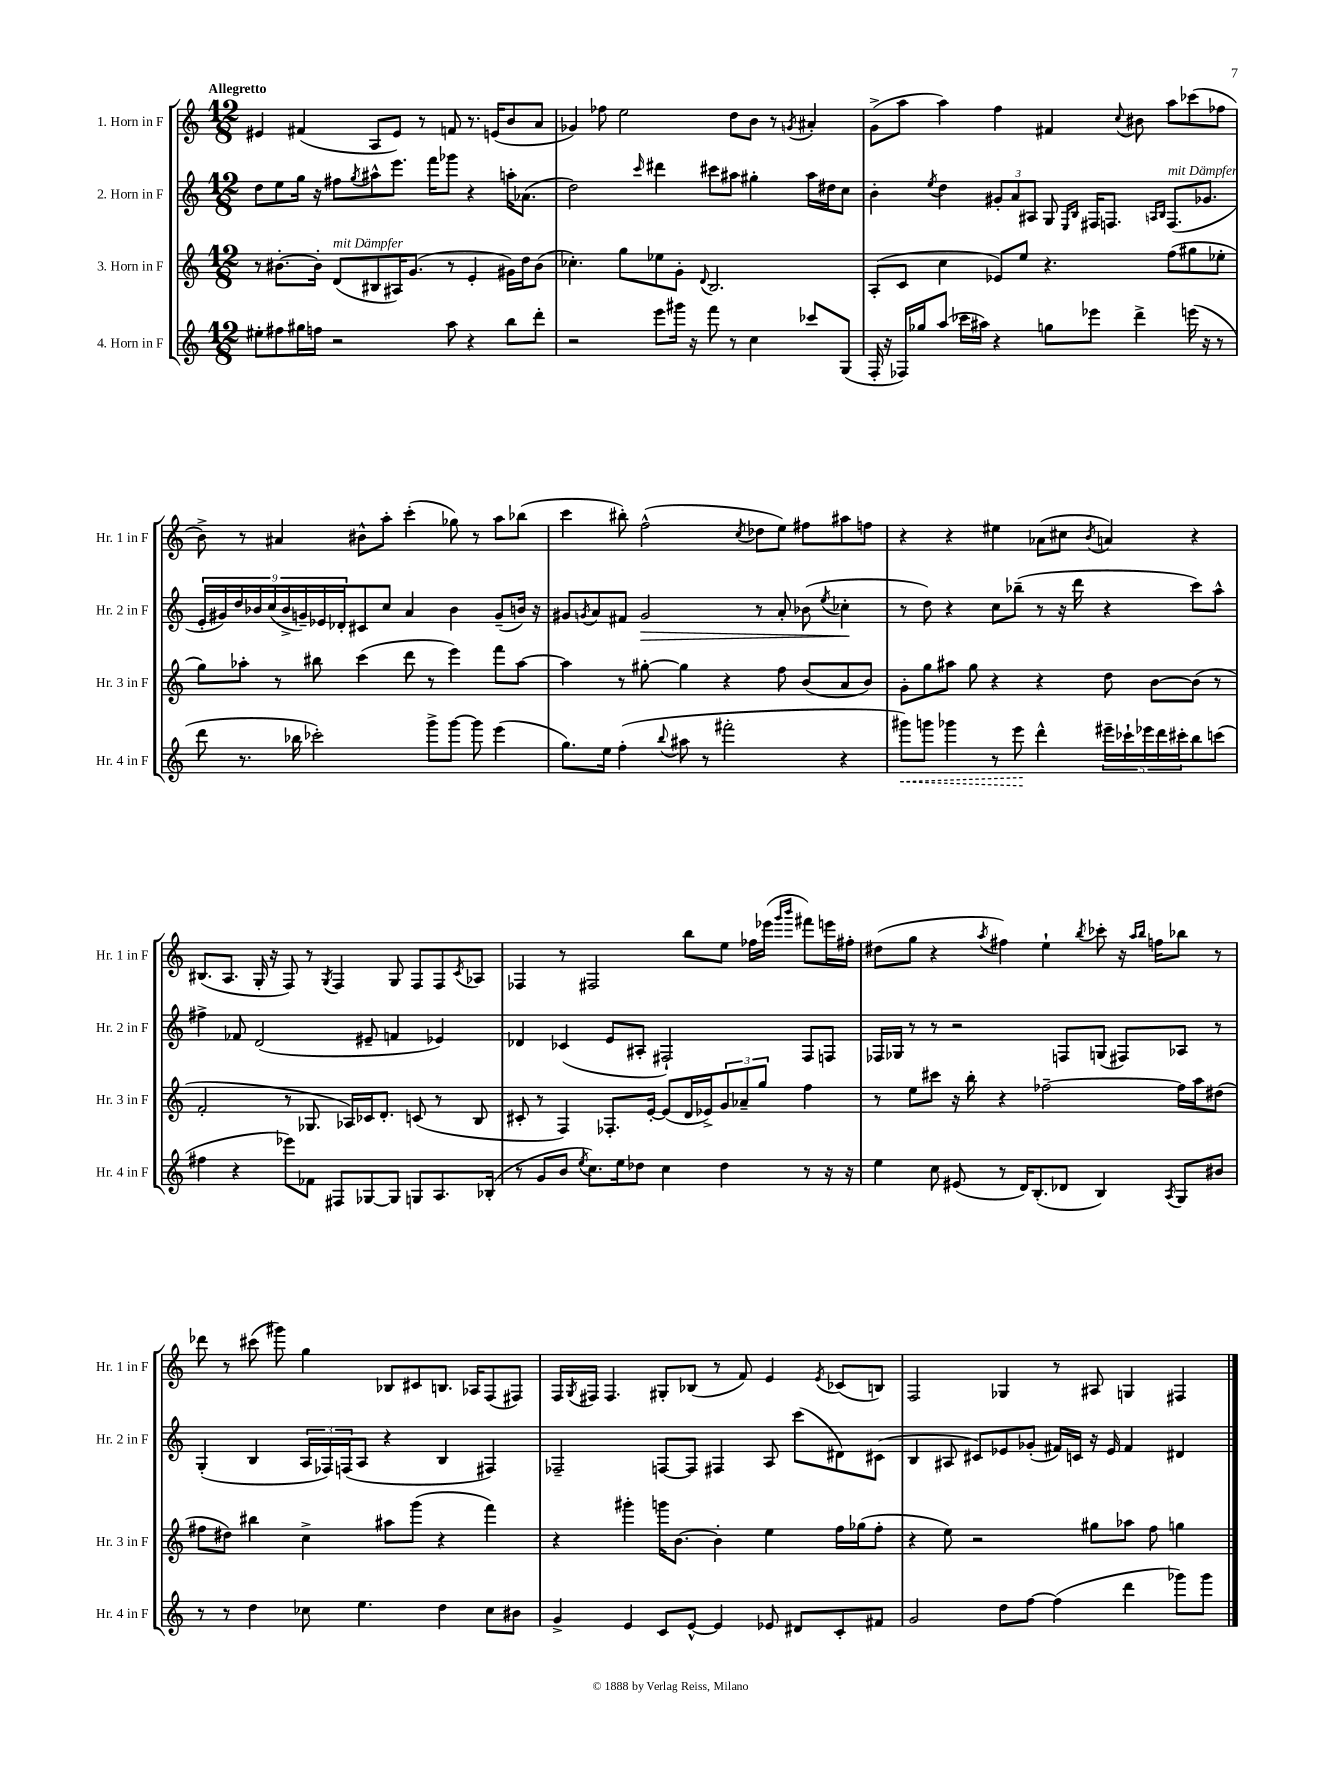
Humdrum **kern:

**kern	**dynam	**kern	**kern	**dynam	**kern
*part4	*part4	*part3	*part2	*part2	*part1
*staff4	*staff4	*staff3	*staff2	*staff2	*staff1
*I"4. Horn in F	*	*I"3. Horn in F	*I"2. Horn in F	*	*I"1. Horn in F
*I'Hr. 4 in F	*	*I'Hr. 3 in F	*I'Hr. 2 in F	*	*I'Hr. 1 in F
*clefG2	*	*clefG2	*clefG2	*	*clefG2
*k[]	*	*k[]	*k[]	*	*k[]
*M12/8	*	*M12/8	*M12/8	*	*M12/8
=1	=1	=1	=1	=1	=1
!	!	!	!	!	!LO:TX:a:B:t=Allegretto
8ee#X'\L	.	8r	8dd\L	.	4e#X/
8ff#X\	.	[8.b#X'\L	8ee\	.	.
16gg#X\L	.	.	16gg\Jk	.	(4f#X/
16ffn\JJ	.	16b#'\Jk]	16r	.	.
!	!	!LO:TX:a:i:t=mit Dämpfer	!	!	!
2r	.	(8d/L	8ff#X\L	.	.
.	.	.	8qgg/	.	.
.	.	8B#X/	8aa#X^^\	.	8A/L
.	.	16A#X/K)	8.eee\J	.	8e#/J)
.	.	(8.g/J	.	.	.
.	.	.	.	.	8r
.	.	.	16fff\KL	.	.
8aa\	.	8r	8ggg-X\J	.	8fn/
4r	.	4e'/	4r	.	8.r
.	.	.	.	.	(16en/KL
8bb\L	.	16g#X\LL)	16aan'\KL	.	8b/
.	.	16dd\J	(8.a-X\J	.	.
8ddd'\J	.	(8b#\J	.	.	8a/J
=2	=2	=2	=2	=2	=2
2r	.	4.cc-X'\)	2dd\)	.	4g-X/)
.	.	.	.	.	8ff-X\
.	.	8gg\L	.	.	2ee\
.	.	.	16qqccc/	.	.
8eee\L	.	8ee-X\	4ddd#X\	.	.
16ggg#X\Jk	.	8g'\J	.	.	.
16r	.	.	.	.	.
.	.	8qqd/	.	.	.
8fff\	.	2.B/	8ccc#X\L	.	.
8r	.	.	8aa#X\J	.	8dd\L
4cc\	.	.	4gg#X'\	.	8b\J
.	.	.	.	.	8r
.	.	.	.	.	8qgn/
8ccc-X/L	.	.	16aa#\LL	.	4a#X'/
.	.	.	16dd#X\J	.	.
(8G/J	.	.	8cc\J	.	.
=3	=3	=3	=3	=3	=3
16F'/	.	(8A'/L	4b'\	.	(8g^\L
16r	.	.	.	.	.
16F-X/LL)	.	8c/J	.	.	8aa\J
16gg-X/J	.	.	.	.	.
.	.	.	8qee/	.	.
(8aa/J	.	4cc\	4dd\	.	4aa\)
16ccc-X\LL	.	.	.	.	.
16aa#X\JJ)	.	.	.	.	.
4r	.	8e-X/L)	12g#X'/L	.	4ff\
.	.	.	12a/	.	.
.	.	8ee/J	.	.	.
.	.	.	12A#X/J	.	.
8ggn\L	.	4.r	8G/	.	4f#X/
.	.	.	16qqE/LL	.	.
.	.	.	16qqB/JJ	.	.
8eee-X\J	.	.	16F#X/KL	.	.
.	.	.	8.Fn/J	.	.
.	.	.	.	.	8qqcc/
4ddd^\	.	.	.	.	8b#X\
.	.	.	16qqAn/LL	.	.
.	.	.	16qqB/JJ	.	.
!	!	!	!LO:TX:a:i:t=mit Dämpfer	!	!
.	.	(8ff\L	(8.F/L	.	8aa\L
(16eeen\	.	8gg#X\	.	.	(8ccc-X\
16r	.	.	8.g-X/J	.	.
8r	.	8ee-X'\J	.	.	8ff-X\J
!!LO:LB:g=z
=4	=4	=4	=4	=4	=4
8ddd\	.	8gg\L)	18e'/LL	.	8b^\)
.	.	.	18g#X/)	.	.
.	.	.	18dd/	.	.
8.r	.	8aa-X'\J	.	.	8r
.	.	.	18b-X/	.	.
.	.	.	(18cc/	.	.
.	.	8r	.	.	4a#X/
.	.	.	18b-^/	.	.
16bb-X\	.	.	.	.	.
.	.	.	18gn~/)	.	.
2ccc-X'\)	.	8bb#X\	.	.	.
.	.	.	18e-X/	.	.
.	.	.	18d-X'/J	.	.
.	.	(4ccc\	8c#X/	.	8b#X^^\L
.	.	.	8cc/J	.	8aa'\J
.	.	8ddd\	4a/	.	(4ccc'\
8ggg^\L	.	8r	.	.	.
[8ggg\J	.	4eee\)	4b-\	.	8gg-X\)
8ggg\]	.	.	.	.	8r
(4eee\	.	8fff\L	(8g~/L	.	8aa\L
.	.	[8aa-\J	16bn/Jk)	.	(8bb-X\J
.	.	.	16r	.	.
=5	=5	=5	=5	=5	=5
8.gg\L)	.	4aa-\]	8g#X/L	.	4ccc\
.	.	.	8qgn/	.	.
.	.	.	8a/	.	.
16ee\Jk	.	.	.	.	.
(4ff'\	.	8r	8f#X/J	.	8bb#X'\)
!	!	!	!	!LO:HP:b	!
.	.	[8gg#X'\	2g/	>	(2ff^^\
8qqbb/	.	.	.	.	.
8aa#X\	.	4gg#\]	.	.	.
8r	.	.	.	.	.
2fff#X'\	.	4r	.	.	.
.	.	.	.	.	8qcc/
.	.	.	8r	.	8dd-X\L
.	.	8ff\	8a'/	.	8ee\J)
.	.	(8b/L	(8b-X\	.	8ff#X\L
.	.	.	8qee/	.	.
4r	.	8a/	4cc-X'\	.	8aa#X\
.	.	8b/J)	.	.	8ffn\J
.	.	.	.	]	.
=6	=6	=6	=6	=6	=6
!	!LO:HP:b	!	!	!	!
8ggg#X\L)	<	8g'\L	8r	.	4r
8gggn\J	.	8gg\	8dd\)	.	.
4ggg-X\	.	8aa#X\J	4r	.	4r
.	.	8gg\	.	.	.
8r	.	4r	8cc\L	.	4ee#X\
8eee\	.	.	(8bb-X~\J	.	.
4ddd^^\	[	4r	8r	.	(8a-X\L
.	.	.	16r	.	8cc#X\J
.	.	.	16ddd\	.	.
.	.	.	.	.	8qb/
20eee#X~\LL	.	8dd\	4r	.	4an/)
20ccc-X`\	.	.	.	.	.
20eee-X\	.	.	.	.	.
.	.	[8b\L	.	.	.
20ddd\	.	.	.	.	.
20ccc#X'\J	.	.	.	.	.
8bb\	.	(8b\J]	8ccc\L)	.	4r
(8cccn\J	.	8r	8aa^^\J	.	.
!!LO:LB:g=z
=7	=7	=7	=7	=7	=7
4ff#X\	.	2f'/	4ff#X^\	.	(8.B#X/L
.	.	.	.	.	8.A/J
4r	.	.	8f-X/	.	.
.	.	.	(2d/	.	16G'/
.	.	.	.	.	16r
8eee-X\L)	.	8r	.	.	8F/)
8f-X\J	.	8.G-X/	.	.	8r
.	.	.	.	.	8qG/
8F#X/L	.	.	.	.	4F/
.	.	16A-X/LL)	.	.	.
[8G-X/	.	16c-X/J	8e#X~/	.	.
.	.	8.d'/J	.	.	.
8G-/J]	.	.	4fn/	.	8G/
8Gn/L	.	(8cn/	.	.	8F/L
8.A/	.	8r	4e-X/)	.	8F/
.	.	.	.	.	8qc/
.	.	8B/	.	.	8A-X/J
(16B-X'/Jk	.	.	.	.	.
=8	=8	=8	=8	=8	=8
8r	.	8c#X'/	4d-X/	.	4F-X/
8g/L	.	8r	.	.	.
8b/J	.	4F/)	(4c-X/	.	8r
8qee/	.	.	.	.	.
8.cc\L)	.	.	.	.	2F#X/
.	.	8.F-X'/L	8e/L	.	.
16ee\k	.	.	.	.	.
8dd-X\J	.	.	8A#X'/J	.	.
.	.	[16e'/Jk	.	.	.
4cc\	.	(8e/L]	2F#X`/)	.	.
.	.	16d/L	.	.	8bb\L
.	.	16e-X^/J)	.	.	.
4dd-\	.	12g/	.	.	8ee\J
.	.	12a-X~/	.	.	.
.	.	.	.	.	16ff-X\LL
.	.	12gg/J	.	.	.
.	.	.	.	.	(16eee-X\JJ
.	.	.	.	.	16qqggg/LL
.	.	.	.	.	16qqbbb/JJ
8r	.	4ff\	8F#/L	.	8fff#X\L)
16r	.	.	8Fn/J	.	16eeen\L
16r	.	.	.	.	16ff#X'\JJ
=9	=9	=9	=9	=9	=9
4ee\	.	8r	16F-X/LL	.	(8dd#X\L
.	.	.	16G-X/JJ	.	.
.	.	8ee\L	8r	.	8gg\J
8cc\	.	8ccc#X\J	8r	.	4r
(8e#X/	.	16r	2r	.	.
.	.	16bb'\	.	.	.
.	.	.	.	.	8qaa/
8r	.	4r	.	.	4ff#X\)
16d/KL)	.	.	.	.	.
(8.B'/	.	.	.	.	.
.	.	[2ff-X~\	.	.	4ee`\
8d-X/J	.	.	8Fn/L	.	.
.	.	.	.	.	8qbb/
4B/)	.	.	(8Gn/J	.	8ccc-X'\
.	.	.	8F#X/L)	.	16r
.	.	.	.	.	16qqaa/LL
.	.	.	.	.	16qqbb/JJ
.	.	.	.	.	16ffn\KL
8qA/	.	.	.	.	.
8G/L	.	16ff-\LL]	8A-X/J	.	8bb-X\J
.	.	16aa\J	.	.	.
8b#X/J	.	(8dd#X\J	8r	.	8r
!!LO:LB:g=z
=10	=10	=10	=10	=10	=10
8r	.	8ff#X\L	(4G'/	.	8ddd-X\
8r	.	8dd#X\J)	.	.	8r
4dd\	.	4bb#X\	4B/	.	(8ccc#X\
.	.	.	.	.	8ggg#X\)
8cc-X\	.	4cc^\	24A/LL	.	4gg\
.	.	.	24F-X/)	.	.
.	.	.	(24Fn/J	.	.
4.ee\	.	.	8A/J	.	.
.	.	8aa#X\L	4r	.	8B-X/L
.	.	(8ggg\J	.	.	8c#X/
4dd\	.	4r	4B/	.	8.Bn/J
.	.	.	.	.	16A-X/KL
8cc-\L	.	4fff\)	4F#X/)	.	(8F/
8b#X\J	.	.	.	.	8F#X/J)
=11	=11	=11	=11	=11	=11
4g^/	.	4r	2F-X~/	.	16F/LL
.	.	.	.	.	8qG/
.	.	.	.	.	16F#X/JJ
.	.	.	.	.	4.F#/
4e/	.	4ggg#X'\	.	.	.
8c/L	.	16gggn\KL	[8Fn/L	.	8G#X'/L
.	.	[8.b\J	.	.	.
[8e^^/J	.	.	8F/J]	.	(8B-X/J
4e/]	.	4b'\]	4F#X/	.	8r
.	.	.	.	.	8f/)
8e-X/	.	4ee\	8A/	.	4e/
8d#X/L	.	.	(8ccc\L	.	.
.	.	.	.	.	8qe/
8c'/	.	16ff\LL	8d#X\)	.	(8c-X/L
.	.	(16gg-X\J	.	.	.
8f#X/J	.	8ff'\J	(8c#X\J	.	8Bn/J)
=12	=12	=12	=12	=12	=12
2g/	.	4r	4B/	.	2F/
.	.	8ee\)	8A#X/	.	.
.	.	2r	8c#X/L)	.	.
8dd\L	.	.	8e-X/	.	4G-X/
[8ff\J	.	.	(8g-X'/J	.	.
(4ff\]	.	.	16f#X/LL)	.	8r
.	.	.	16cn/JJ	.	.
.	.	8gg#X\L	16r	.	8A#X/
.	.	.	16e-/	.	.
4ddd\	.	8aa-X\J	4f#/	.	4Gn/
.	.	8ff\	.	.	.
8ggg-X\L)	.	4ggn\	4d#X/	.	4F#X/
8ggg-\J	.	.	.	.	.
==	==	==	==	==	==
*-	*-	*-	*-	*-	*-
